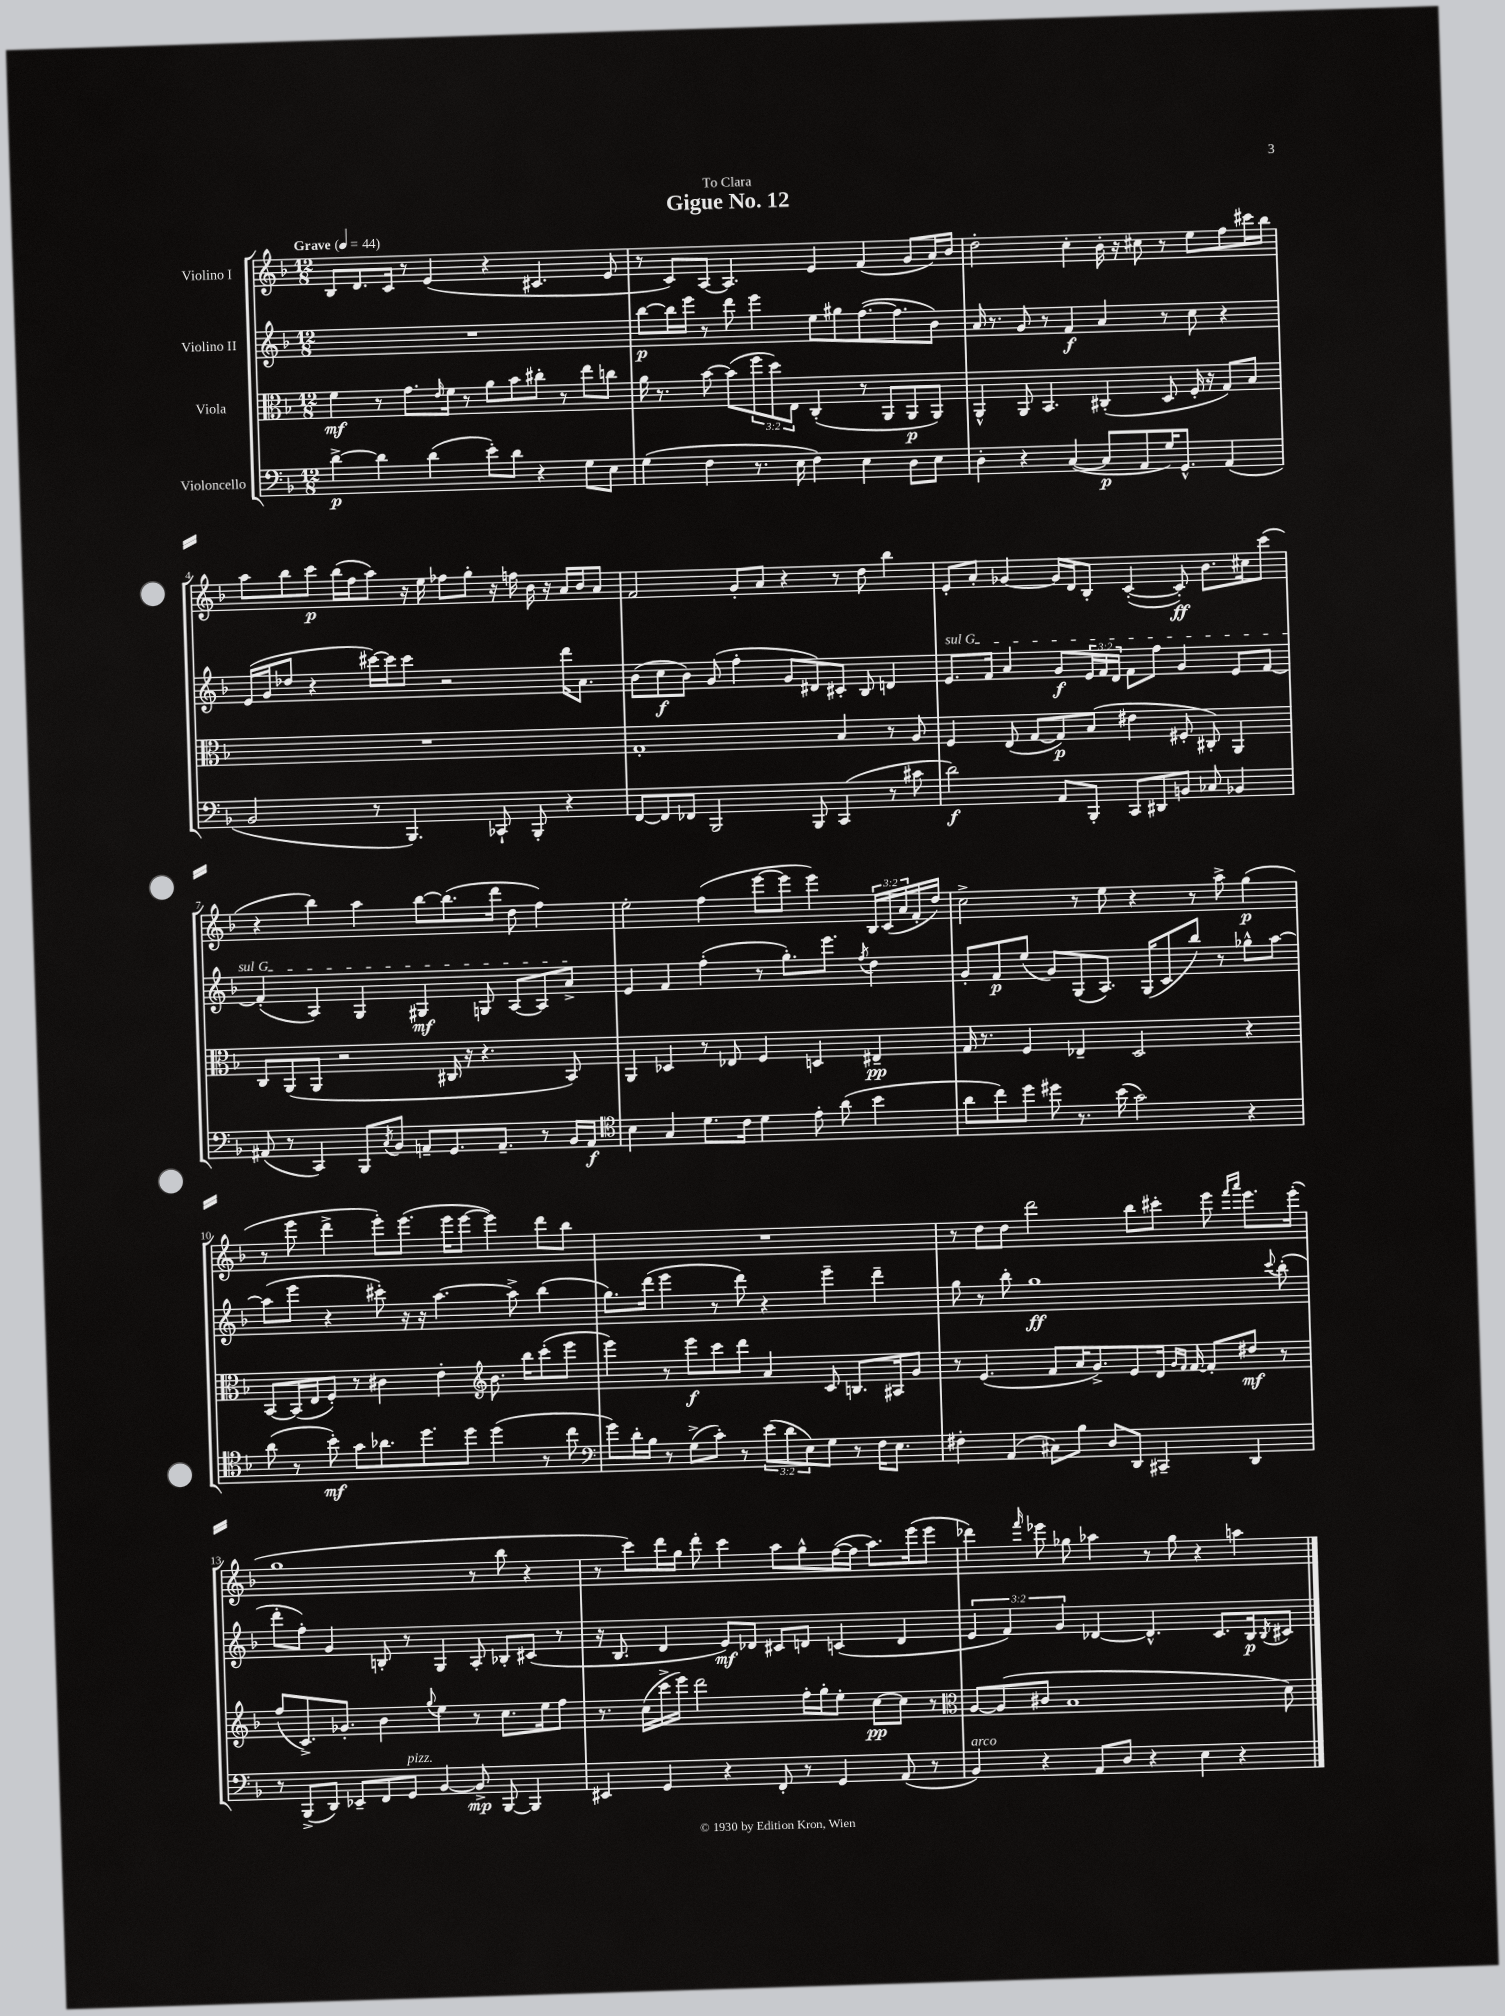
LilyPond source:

\header { title = "Gigue No. 12" dedication = "To Clara" }
<<
\new StaffGroup <<
\new Staff = "s0" \with { instrumentName = "Violino I" } {
    \clef treble \key f \major \numericTimeSignature \time 12/8 \override Staff.TupletNumber.text = #tuplet-number::calc-fraction-text \tempo "Grave" 4 = 44
    bes8 d'8. c'16 r8 e'4( r4 cis'4. e'8 |
    r8 c'8) a8~ a4. e'4 f'4( g'8 a'16) bes'16 |
    d''2-. c''4-. bes'16-. r16 cis''8 r8 e''8 f''8 cis'''16 bes''16 |
    a''8 bes''8 c'''8\p bes''16( f''16 a''8) r16 e''16 fes''8 g''8-. r16 f''16 bes'16 r16 a'16 bes'16 a'8 |
    f'2 g'8-. a'8 r4 r8 d''8 bes''4 |
    e'8-. a'8-. ges'4~ ges'16 d'16 bes8-. c'4~-.( c'8-.\ff) bes'8. cis''16 c'''8( |
    r4 bes''4) a''4 bes''8~ bes''8.( d'''16 d''8 f''4) |
    e''2-. f''4( e'''8~ e'''8 e'''4) \tuplet 3/2 { bes16 c'16( a'16 } f'16-. d''16) |
    c''2-> r8 e''8 r4 r8 a''8-> g''4\p( |
    r8 e'''8 d'''4-> e'''8-.) e'''8.( e'''16 e'''8~ e'''4) d'''8 bes''8 |
    R1. |
    r8 d''8 d''8 d'''2 bes''8 cis'''8-. e'''8 \grace { f'''16 a'''16 } e'''8. e'''16-.( |
    g''1 r8 bes''8 r4 |
    r8 c'''8) d'''16 g''16 d'''8-. c'''4 a''8 g''8-^ f''16~( f''16 a''8.) e'''16( e'''8 |
    des'''4) \grace { f'''16 } ees'''8 ges''8 aes''4 r8 ges''8 r4 a''4 \bar "|." |
}
\new Staff = "s1" \with { instrumentName = "Violino II" } {
    \clef treble \key f \major \numericTimeSignature \time 12/8 \override Staff.TupletNumber.text = #tuplet-number::calc-fraction-text
    R1. |
    bes''8~\p bes''16 e'''16 r8 d'''8 e'''4 e''8 gis''8 f''8.~( f''8. bes'8) |
    a'16 r8. g'8 r8 f'4\f a'4 r8 c''8 r4 |
    e'16( g'16 des''8 r4 cis'''16~) cis'''16 cis'''8 r2 d'''16 a'8. |
    bes'8( c''8\f bes'8) g'8( f''4-. g'8 dis'8) cis'8-. bes8 d'4 |
    \once \override TextSpanner.bound-details.left.text = \markup { \italic "sul G" } e'8.\startTextSpan f'16 a'4 g'8\f \tuplet 3/2 { e'16 f'16 d'16 } f'8 f''8 g'4 e'8 f'8~ |
    f'4-.( a4) g4 gis4\mf g8 a8~ a8 a'8->\stopTextSpan |
    e'4 f'4 f''4-.( r8 g''8.-.) e'''8. \acciaccatura { f''8 } d''4 |
    g'8-. f'8\p e''8( g'8) g8( a8.) g16( c'8 bes''8) r8 ges''8-^ a''8~ |
    a''8( e'''8 r4 cis'''8-.) r16 r16 a''4.~ a''8-> bes''4( |
    g''8.) d'''16( e'''4 r8 d'''8) r4 e'''4-- d'''4-- |
    g''8 r8 bes''8-. g''1\ff \appoggiatura { c'''8 } bes''8-.( |
    d'''8-. f''8-.) g'4 b8-. r8 g4 a8-. bes8-. cis'8( r8 |
    r16 bes8. d'4 e'8\mf) des'8 cis'8 d'8 c'4( d'4 |
    \tuplet 3/2 { e'4 f'4) g'4 } des'4~ des'4.-^ c'8. bes16\p \acciaccatura { bes8 } cis'8 \bar "|." |
}
\new Staff = "s2" \with { instrumentName = "Viola" } {
    \clef alto \key f \major \numericTimeSignature \time 12/8 \override Staff.TupletNumber.text = #tuplet-number::calc-fraction-text
    f'4\mf r8 g'8. \grace { e'16 } f'16 r8 a'8 bes'8 cis''8-. r8 e''8 c''8 |
    a'16 r8. bes'8~ bes'8( \tuplet 3/2 { f''8 d''8) e8 } c4-.( r8 a,8 a,8\p a,8) |
    a,4-^ a,8 bes,4. cis4-.( d8 f16-. r16 g8) bes8 |
    R1. |
    g1-. bes4 r8 a8 |
    f4 e8( g8~ g8\p) bes8( eis'4 fis8-. cis8-.) a,4 |
    c8 a,8( a,8 r2 cis16 r16 r4. bes,8) |
    a,4 des4 r8 ees8 f4 d4 eis4--\pp |
    g16 r8. f4 ees4-- d2 r4 |
    bes,8~ bes,16( e16 f8-.) r8 cis'4 e'4-. \clef treble bes'8. bes''16 c'''8-.( e'''8 |
    e'''4) r8 e'''8\f c'''8 d'''8 a'4 c'8 b8. ais16 g'8 |
    r8 e'4.( f'8 a'16 g'8.->) e'8 d'16 \grace { g'16 f'16 } f'16~ f'8-. dis''8\mf r8 |
    f''8( c'8.->) ges'8.-. bes'4 \appoggiatura { g''8 } e''4 r8 c''8. e''16 f''8 |
    r8. c''16( c'''16-> e'''16) d'''2 f''16-. g''16-. e''8-. c''8~\pp c''8 r8 |
    \clef alto a8~ a8( cis'8 bes1 d'8) \bar "|." |
}
\new Staff = "s3" \with { instrumentName = "Violoncello" } {
    \clef bass \key f \major \numericTimeSignature \time 12/8 \override Staff.TupletNumber.text = #tuplet-number::calc-fraction-text
    d'4~->\p d'4 d'4( e'8-.) d'8 r4 g8 e8 |
    g4( f4 r8. e16 f4) e4 d8 e8 |
    d4-. r4 c4~( c8\p a,8 g16) g,8.-^ a,4( |
    bes,2 r8 bes,,4.) ces,8-! bes,,8-. r4 |
    f,8~ f,8 fes,8 bes,,2 bes,,8 c,4( r8 cis'8 |
    d'2\f) a,8 bes,,8-. c,8 dis,8 b,8 ces8 bes,4 |
    ais,8( r8 c,4) bes,,8 \acciaccatura { c8 } bes,8 a,8-- g,8. a,8.-- r8 bes,16 a,16\f |
    \clef tenor bes4 g4 d'8. c'16 d'4 e'8-. a'8( bes'4 |
    a'8 c''8) d''8 dis''8 r8. bes'16( g'2) r4 |
    a'8( r8 bes'8-.\mf) g'8 aes'8. d''8. d''8 d''4( r8 c''8 |
    \clef bass g'8) d'16-. bes16 r8 g8->( c'8-.) r8 \tuplet 3/2 { e'8( d'8 e8) } g8 r8 f16 e8. |
    fis4-. a,4( cis8) bes8 d8 d,8 cis,4-- d,4 |
    r8 bes,,8->( d,8) ees,8-- f,8 g,8^\markup { \italic "pizz." } bes,4~ bes,8->\mp bes,,8~ bes,,4 |
    eis,4 g,4 r4 f,8-. r8 g,4 a,8( r8 |
    bes,4^\markup { \italic "arco" }) r4 a,8 d8 r4 e4 r4 \bar "|." |
}
>>
>>
